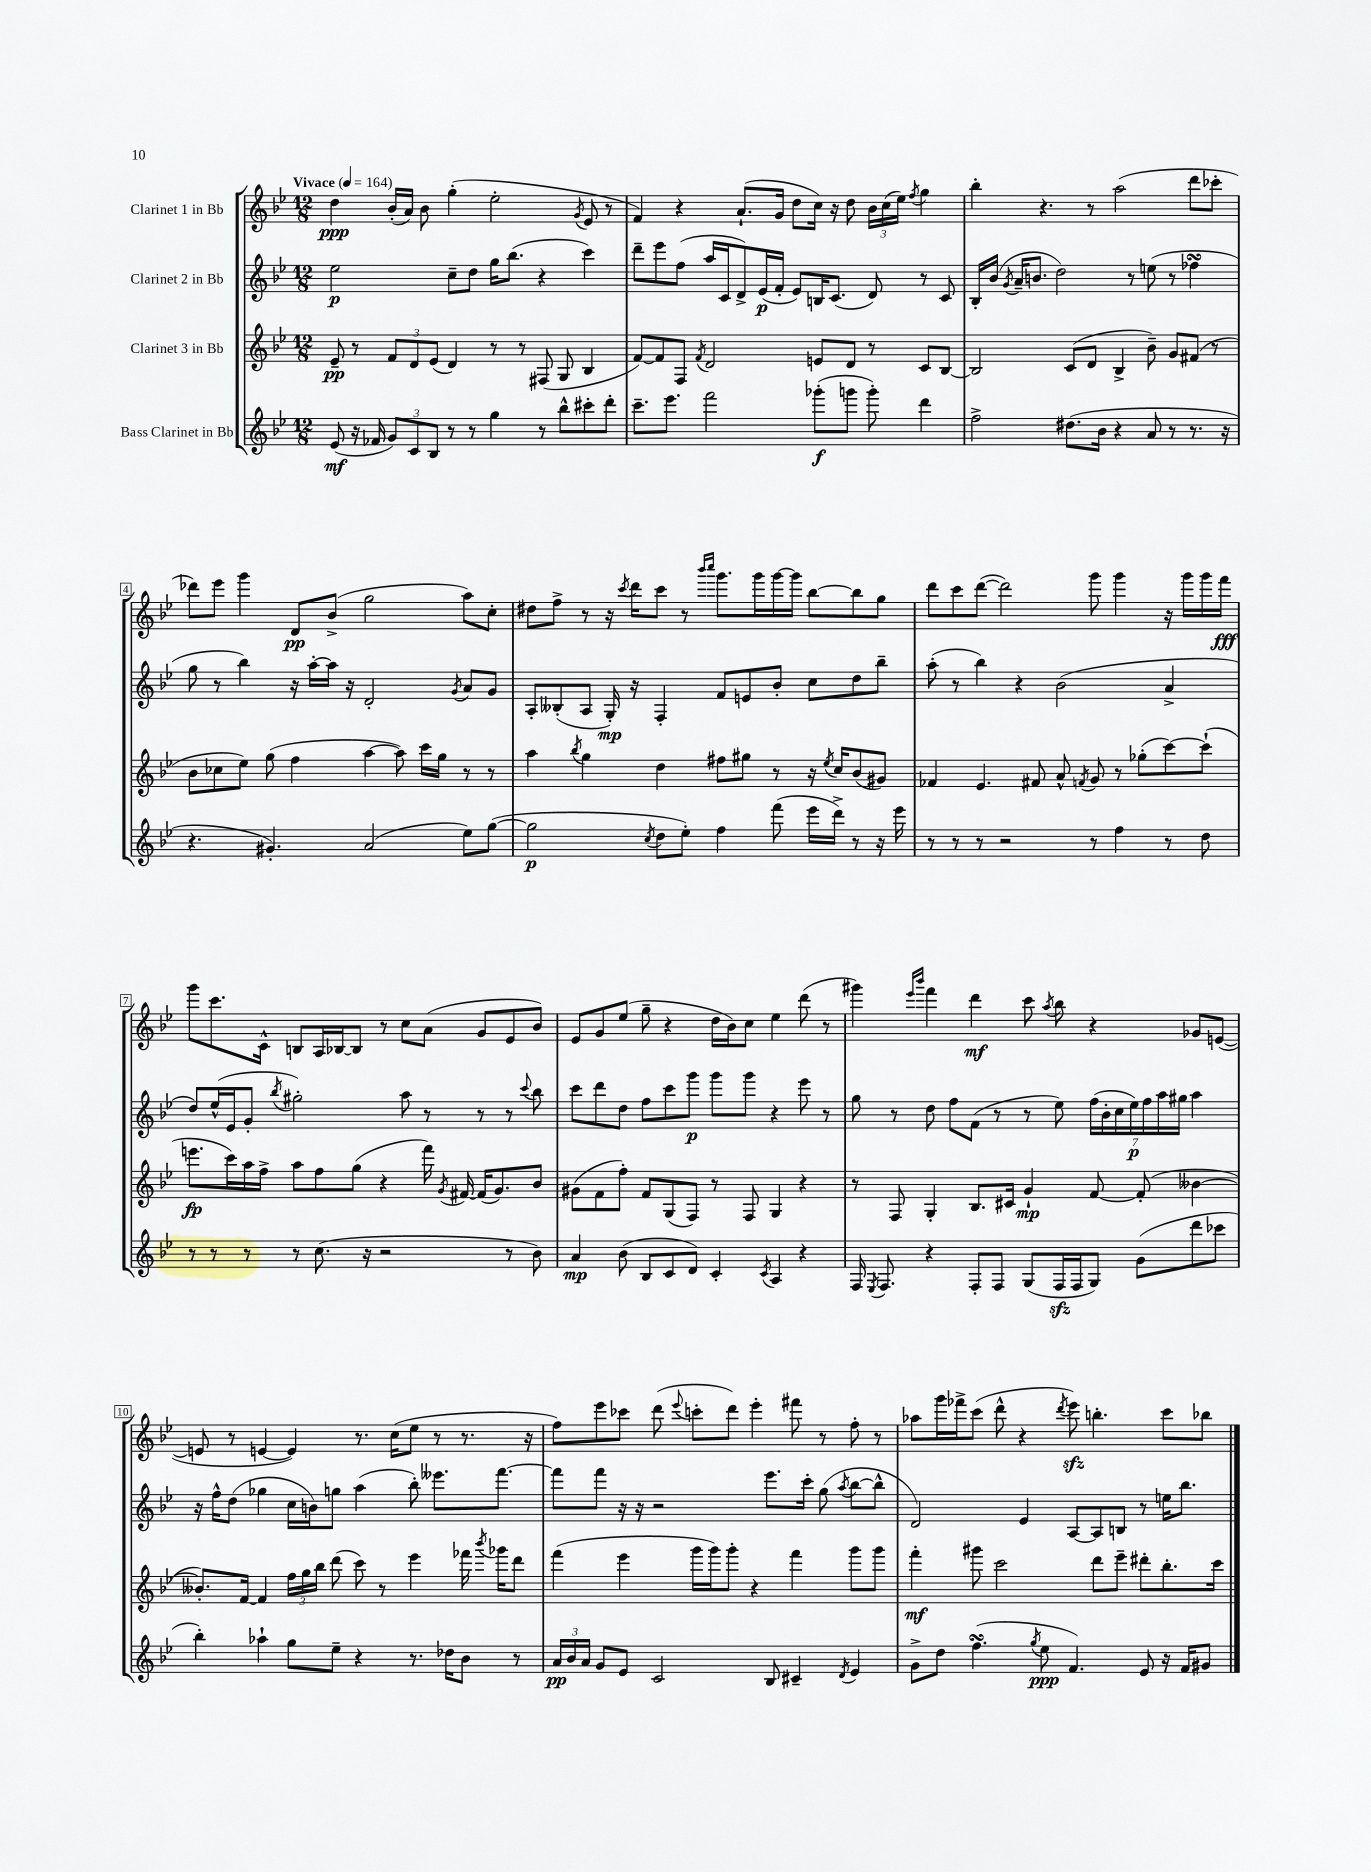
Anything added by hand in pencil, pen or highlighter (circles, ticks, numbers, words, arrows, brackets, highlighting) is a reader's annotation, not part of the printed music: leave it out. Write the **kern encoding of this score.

**kern	**kern	**kern	**kern
*staff4	*staff3	*staff2	*staff1
*clefG2	*clefG2	*clefG2	*clefG2
*k[b-e-]	*k[b-e-]	*k[b-e-]	*k[b-e-]
*M12/8	*M12/8	*M12/8	*M12/8
*MM164	*MM164	*MM164	*MM164
(8e-/	8e-~/	2ee-\	4dd\
16r	8r	.	.
16f-/	.	.	.
12g/L)	12f/L	.	(16b-'/LL
.	.	.	16a/JJ)
12c/	12d/	.	.
.	.	.	8b-\
12B-/J	(12e-/J	.	.
8r	4d/)	8cc~\L	(4gg'\
8r	.	8dd\J	.
4gg\	8r	16gg\LK	2ee-'\
.	.	(8.bb-\J	.
.	8r	.	.
8r	(8F#/	4r	.
8bb-^^\L	8G/	.	.
.	.	.	8qg/
8ccc#'\	4B-/	4ccc\)	8e-/
8ddd'\J	.	.	8r
=	=	=	=
8.ccc~\L	[8f/L)	8ddd~\L	4f/)
.	8f/]	8eee-\	.
8.eee-\J	.	.	.
.	8F/J	(8ff\J	4r
.	8qf/	.	.
2fff\	2d/	16aa/LL	.
.	.	16c/J	.
.	.	8d^/)	(8.a`/L
.	.	(16e-/L	.
.	.	16f'/JJ	16g/Jk
.	.	8e-/L)	8dd\L
(8ggg-'\L	8e/L	16B/K	16cc\Jk)
.	.	(8.c/J	16r
8ggg\J	8d/J	.	8dd\
8ggg'\)	8r	8d/)	24b-\LL
.	.	.	(24cc\
.	.	.	24ee-\JJ)
.	.	.	8qff/
4ddd\	8c/L	8r	4gg\
.	[8B-/J	8c/	.
=	=	=	=
2ff^\	2B-/]	16B-'/LL	4bb-'\
.	.	(16b-/JJ	.
.	.	8qg/	.
.	.	16a~/LK	.
.	.	8.b/J	.
.	.	.	4.r
.	.	2dd\)	.
(8.dd#\L	(8c/L	.	.
.	8d/J	.	8r
16b-\Jk	.	.	.
4r	4B-^/	.	(2aa\
.	.	8r	.
8a/	8b-~\)	(8ee\	.
8r	8g/L	8r	.
8.r	(8f#/J	4ff-\	8ddd\L
.	8r	.	8ccc-'\J
16r	.	.	.
=	=	=	=
4.r	8b-\L	8gg\	8ddd-\L)
.	8cc-\	8r	8eee-\J
.	8ee-\J)	4bb-\)	4ggg\
4.g#'/)	(8gg\	.	.
.	4ff\	16r	8d/L
.	.	[16aa'\LL	.
.	.	16aa\]JJ	(8b-^/J
.	.	16r	.
(2a/	[4aa\	2d'/	2gg\
.	8aa\])	.	.
.	16ccc\LL	.	.
.	16gg\JJ	.	.
.	.	8qg/	.
8ee-\L)	8r	8a/L	8aa\L)
([8gg\J	8r	8g/J	8cc'\J
=	=	=	=
2gg\]	4aa\	8A'/L	8dd#\L
.	.	(8B--'/	8ff^\J
.	8qbb-/	.	.
.	4gg\	8A/J	8r
.	.	16G'/)	16r
.	.	.	8qccc/
.	.	16r	16ddd\LK
8qcc/	.	.	.
8dd\L	4dd\	4F'/	8ccc\J
8ee-'\J)	.	.	8r
.	.	.	16qqbbb-/LL
.	.	.	16qqcccc/JJ
4ff\	8ff#\L	8f/L	8.ggg\L
.	8gg#\J	8e/	.
.	.	.	16ggg\L
(8fff\	8r	8b-'/J	[16ggg\
.	.	.	16ggg\]JJ
16eee-\LL	16r	8cc\L	[8bb-\L
.	8qee-/	.	.
16ddd^\JJ)	16cc/LK	.	.
8r	(8b-/	8dd\	8bb-\]
16r	8g#/J)	8bb-~\J	8gg\J
16eee-\	.	.	.
=	=	=	=
8r	4f-/	(8aa'\	8ddd\L
8r	.	8r	8ccc\
8r	4.e-/	4bb-\)	([8ddd\J
2r	.	.	2ddd\])
.	.	4r	.
.	8f#/	.	.
.	8a^^/	(2b-\	.
.	8qf/	.	.
8r	8g/	.	8ggg\
4ff\	8r	.	4ggg\
.	(8gg-'\L	.	.
8r	[8ccc\)	4a^/	16r
.	.	.	16ggg\LL
8dd\	(8ccc`\]J	.	16ggg\
.	.	.	16fff\JJ
=	=	=	=
8r	8.eee\L	8dd/L)	8ggg\L
8r	.	(16ee-^^/L	8.ccc\
.	16ccc\L)	16e-/J	.
8r	16aa\	8g'/J	.
.	16ff^\JJ	.	16c^^\Jk
.	.	8qbb-/	.
8r	8aa\L	2gg#'\)	8B/L
(8.cc\	8ff\	.	16A/L
.	.	.	[16B-/J
.	(8gg\J	.	8B-/]J
16r	.	.	.
2r	4r	.	8r
.	.	8aa\	8cc\L
.	16fff\)	8r	(8a\J
.	8qg/	.	.
.	[16f#/	.	.
.	(16f#/]LK	8r	8g/L
.	8.g/)	.	.
8r	.	8r	8e-/
.	.	8qqccc/	.
8b-\)	8b-/J	8bb-\	8b-/J)
=	=	=	=
4a/	(8g#\L	8ccc\L	8e-/L
.	8f\	8ddd\	8g/
(8b-\	8ff'\J)	8dd\J	(8ee-/J
8B-/L	8f/L	8ff\L	8gg~\
8c/	(8G/	8ccc\	4r
8d/J)	8F/J)	8ggg\J	.
4c'/	8r	8ggg\L	16dd\LL
.	.	.	16b-\J)
.	8F/	8ggg\J	8cc\J
8qc/	.	.	.
4A/	4G/	4r	4ee-\
4r	4r	8eee-\	(8ddd\
.	.	8r	8r
=	=	=	=
16F/	8r	8gg\	4ggg#\)
8qE-/	.	.	.
8.F/	.	.	.
.	8F/	8r	.
.	.	.	16qqeee-/LL
.	.	.	16qqbbb-/JJ
4r	4G'/	8dd\	4fff\
.	.	8ff\L	.
8F'/L	8.B-/L	(8f\J	4ddd\
8F/J	.	8r	.
.	16c#/Jk	.	.
(8G/L	4g`/	8r	8ccc\
.	.	.	8qaa/
16F/L	.	8ee-\)	8bb-\
16F/J	.	.	.
8G/J)	[8f/	(28ff\LL	4r
.	.	28b-'\	.
.	.	28cc\	.
.	.	28ee-\)	.
(8g\L	(8f'/]	.	.
.	.	28ff\	.
.	.	28aa\	.
.	.	28gg#\JJ	.
8ddd\	[4b--\	4aa\	8g-/L
8ccc-\J	.	.	([8e/J
=	=	=	=
4bb-'\)	8.b--'/]L)	16r	8e/]
.	.	16ff^^\LK	.
.	.	(8dd\J	8r
.	[16f/Jk	.	.
4aa-`\	4f/]	4gg-\	[4e/
8gg\L	24ff\LL	16cc\LL	4e/])
.	24gg\	.	.
.	.	16b\J)	.
.	24bb-\JJ	.	.
8ee-~\J	(8ddd\	8gg\J	.
4r	8ccc\)	(4aa\	8.r
.	8r	.	.
.	.	.	(16cc\LK
8.r	4eee-\	8bb-'\)	8ee-\J
.	.	8.eee--\L	8r
16dd-\LK	.	.	.
8b-\J	16fff-\	.	8.r
.	8qbbb-/	.	.
.	16ggg-\LK	[8.fff\J	.
8r	8ddd\J	.	.
.	.	.	16r
=	=	=	=
24a/LL	(4fff\	8fff\]L	8ff\L)
24b-/	.	.	.
24a/JJ	.	.	.
8g/L	.	8fff\J	8eee-\
8e-/J	4eee-\	16r	8ccc-\J
.	.	16r	.
2c/	.	2r	(8ddd\
.	.	.	8qqeee-/
.	16ggg\LL	.	8ccc'\L
.	16ggg\J)	.	.
.	8ggg'\J	.	8ddd\J)
.	4r	.	4eee-'\
8B-/	.	8.eee-\L	.
4c#~/	4fff\	.	8fff#\
.	.	16ccc'\Jk	.
.	.	(8gg\	8r
8qd/	.	8qaa/	.
4e-/	8ggg\L	[8bb-\L	8ff'\
.	8ggg\J	8bb-^^\]J	8r
=	=	=	=
8g^\L	4fff'\	2d/)	8aa-\L
8dd\J	.	.	16ggg\L
.	.	.	16fff-^\J
(4.ff\	8ggg#\	.	(8ccc\J
.	2ccc\	.	8ddd^^\
.	.	4e-/	4r
8qgg/	.	.	.
8ee-\	.	.	.
.	.	.	8qddd/
4.f/)	.	[8A/L	8eee-\)
.	8ddd\L	8A/]	4.bb'\
.	8eee-~\J	8B/J	.
8e-/	8ddd#'\L	8r	.
16r	8.bb-'\	16ee\LK	8ccc\L
16f/LK	.	8.bb-\J	.
8g#/J	.	.	8bb-\J
.	16ccc\Jk	.	.
==	==	==	==
*-	*-	*-	*-
